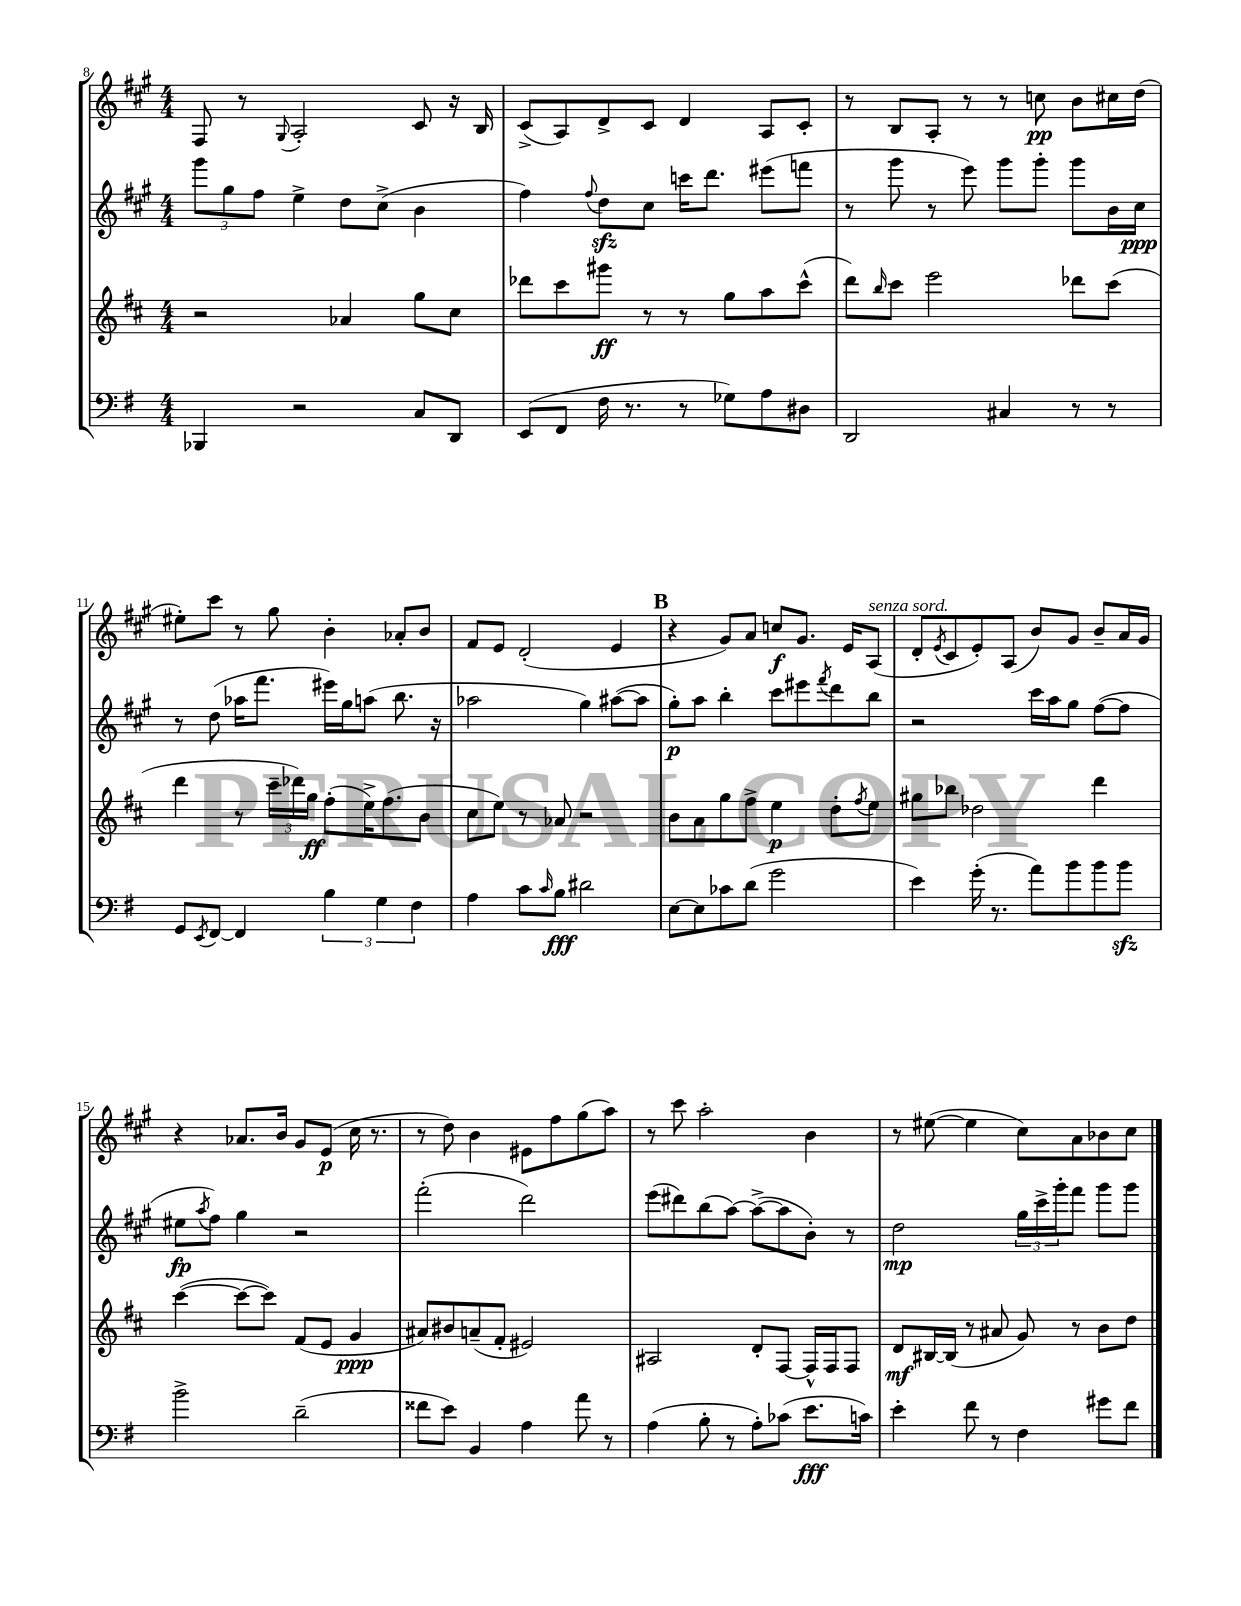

**kern	**kern	**kern	**kern
*staff4	*staff3	*staff2	*staff1
*clefF4	*clefG2	*clefG2	*clefG2
*k[f#]	*k[f#c#]	*k[f#c#g#]	*k[f#c#g#]
*M4/4	*M4/4	*M4/4	*M4/4
4BBB-/	2r	12ggg#\L	8F#/
.	.	12gg#\	.
.	.	.	8r
.	.	12ff#\J	.
.	.	.	8qqG#/
2r	.	4ee^\	2A'/
.	4a-/	8dd\L	.
.	.	(8cc#^\J	.
8C/L	8gg\L	4b\	8c#/
8DD/J	8cc#\J	.	16r
.	.	.	16B/
=	=	=	=
(8EE/L	8ddd-\L	4ff#\)	(8c#^/L
8FF#/J	8ccc#\	.	8A/)
.	.	8qqff#/	.
16F#\	8ggg#\J	8dd\L	8d^/
8.r	.	.	.
.	8r	8cc#\J	8c#/J
8r	8r	16ccc\LK	4d/
.	.	8.ddd\J	.
8G-\L)	8gg\L	.	.
8A\	8aa\	(8eee#\L	8A/L
8D#\J	(8ccc#^^\J	8fff\J	8c#'/J
=	=	=	=
2DD/	8ddd\L)	8r	8r
.	16qqbb/	.	.
.	8ccc#\J	8ggg#\	8B/L
.	2eee\	8r	8A'/J
.	.	8eee\)	8r
4C#/	.	8ggg#\L	8r
.	.	8ggg#'\J	8cc\
8r	8ddd-\L	8ggg#\L	8b\L
8r	(8ccc#\J	16b\L	16cc#\L
.	.	16cc#\JJ	(16dd\JJ
=	=	=	=
8GG/L	4ddd\	8r	8ee#'\L)
8qEE/	.	.	.
[8FF#/J	.	(8dd\	8ccc#\J
4FF#/]	8r	16aa-\LK	8r
.	.	8.fff#\J	.
.	24ccc#~\LL	.	8gg#\
.	24ddd-\)	.	.
.	24gg\JJ	.	.
6B\	(8ff#'\L	16eee#\LL)	4b'\
.	.	16gg#\J	.
.	16ee^\K)	(8aa\J	.
6G\	.	.	.
.	(8.ff#\	.	.
.	.	8.bb\	8a-'/L
6F#\	.	.	.
.	8b\J	.	8b/J
.	.	16r	.
=	=	=	=
4A\	8cc#\L	2aa-\	8f#/L
.	8ee\J)	.	8e/J
8c\L	8r	.	(2d'/
16qqc/	.	.	.
8B\J	8a-/	.	.
2d#\	2r	4gg#\)	.
.	.	([8aa#\L	4e/
.	.	8aa#\]J	.
=	=	=	=
[8E\L	8b\L	8gg#'\L)	4r
8E\]	8a\	8aa\J	.
8c-\	8gg\	4bb'\	8g#/L)
(8d\J	8ff#^\J	.	8a/J
2g\	4ee\	8ccc#\L	8cc/L
.	.	8eee#\	8.g#/J
.	.	8qfff#/	.
.	8dd'\L	8ddd\	.
.	.	.	16e/LK
.	8qff#/	.	.
.	8ee\J	8bb\J	(8A/J
=	=	=	=
4e\)	8gg#\L	2r	8d'/L
.	.	.	8qe/
.	8bb-\J	.	8c#/
(16g'\	2dd-\	.	8e'/)
8.r	.	.	.
.	.	.	(8A/J
8a\L)	.	16ccc#\LL	8b/L)
.	.	16aa\J	.
8b\	.	8gg#\J	8g#/J
8b\	4ddd\	([8ff#\L	8b~/L
8b\J	.	8ff#\]J	16a/L
.	.	.	16g#/JJ
=	=	=	=
2b^\	([4ccc#\	8ee#\L	4r
.	.	8qaa/	.
.	.	8ff#\J)	.
.	8ccc#\_L	4gg#\	8.a-/L
.	8ccc#\]J)	.	.
.	.	.	16b/Jk
(2d~\	(8f#/L	2r	8g#/L
.	8e/J	.	(8e/J
.	4g/	.	16cc#\
.	.	.	8.r
=	=	=	=
8f##\L	8a#/L)	(2fff#'\	8r
8e\J)	8b#/	.	8dd\)
4BB/	(8a~/	.	4b\
.	8f#'/J	.	.
4A\	2e#/)	2ddd\)	8e#\L
.	.	.	8ff#\
8a\	.	.	(8gg#\
8r	.	.	8aa\J)
=	=	=	=
(4A\	2A#/	(8eee\L	8r
.	.	8ddd#\)	8ccc#\
8B'\	.	(8bb\	2aa'\
8r	.	[8aa\J)	.
8A'\L)	8d'/L	(8aa^\_L	.
(8c-\J	[8F#/J	8aa\]	.
8.e\L	16F#^^/]LL	8b'\J)	4b\
.	16F#/J	.	.
.	8F#/J	8r	.
16c\Jk)	.	.	.
=	=	=	=
4e'\	8d/L	2dd\	8r
.	[16B#/L	.	([8ee#\
.	(16B#/]JJ	.	.
8f#\	8r	.	4ee#\]
8r	8a#/	.	.
4F#\	8g/)	24gg#\LL	8cc#\L)
.	.	24ccc#^\	.
.	.	24ggg#'\J	.
.	8r	8fff#\J	8a\
8g#\L	8b\L	8ggg#\L	8b-\
8f#\J	8dd\J	8ggg#\J	8cc#\J
==	==	==	==
*-	*-	*-	*-
